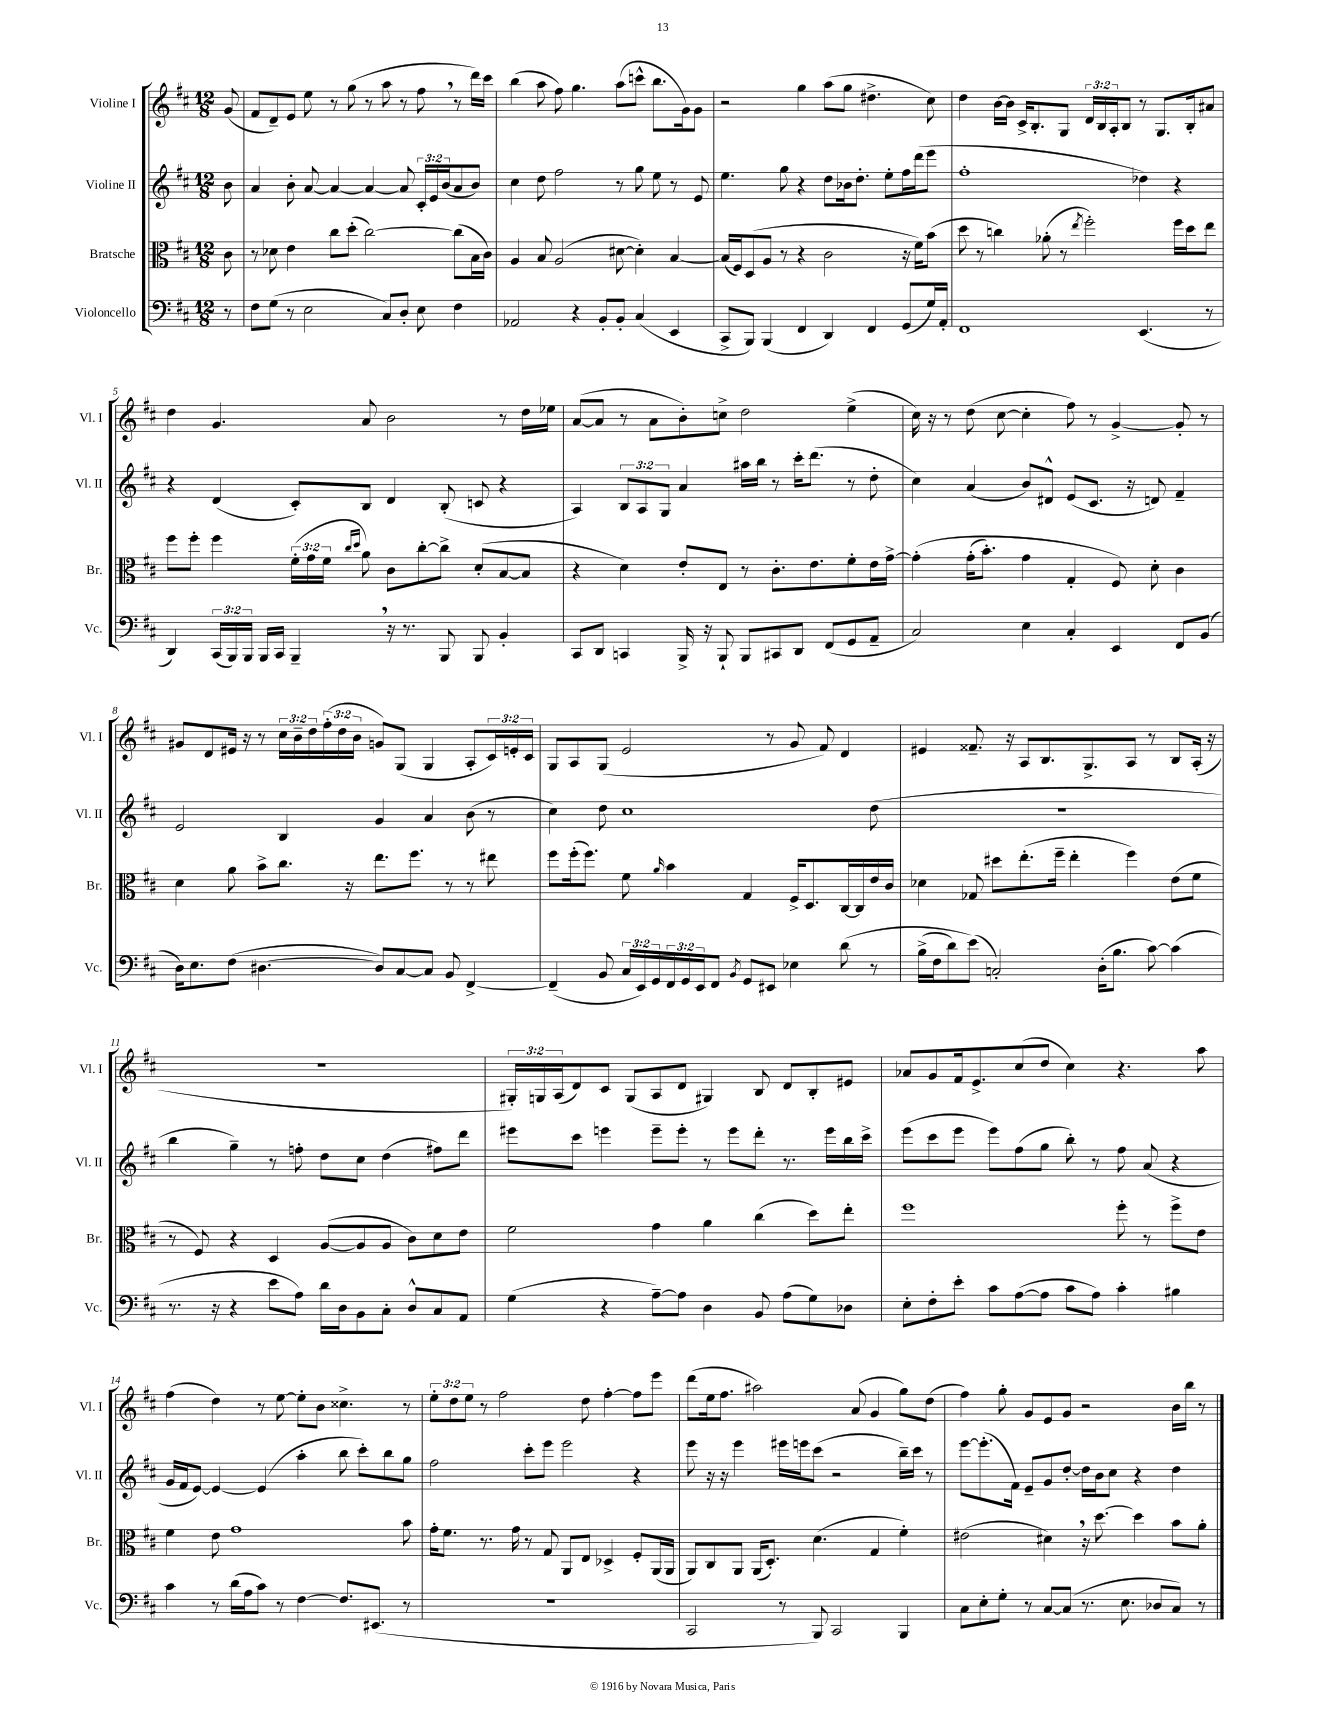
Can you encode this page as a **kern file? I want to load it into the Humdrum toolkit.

**kern	**kern	**kern	**kern
*staff4	*staff3	*staff2	*staff1
*clefF4	*clefC3	*clefG2	*clefG2
*k[f#c#]	*k[f#c#]	*k[f#c#]	*k[f#c#]
*M12/8	*M12/8	*M12/8	*M12/8
8r	8c#\	8b\	(8g/
=	=	=	=
8F#\L	8r	4a/	8f#/L
(8G\J	8d-\	.	8d~/)
8r	4e\	8b'\	8e/J
2E\	.	[8a/	8ee\
.	8cc#\L	4a/_	8r
.	(8dd'\J	.	(8gg\
.	[2cc#\)	4a/_	8r
8C#/L)	.	.	8aa\
8D'/J	.	8a/]	8r
8E\	.	24c#'/LL	8ff#\
.	.	24e/	.
.	.	(24b/J	.
4F#\	(8cc#\]L	8a/	8r
.	16B\L	8b/J)	16ddd\LL)
.	16c#\JJ)	.	16ccc#\JJ
=	=	=	=
2AA-/	4A/	4cc#\	(4bb\
.	8B/	8dd\	8aa\
.	(2A/	2ff#\	8ff#\)
4r	.	.	4.gg\
8BB'/L	.	.	.
8BB'/J	[8d#\	8r	(8aa\L
(4C#/	4d#'\])	8gg\	8ccc^^\J
.	.	8ee\	8.bb\L
4EE/	[4B/	8r	.
.	.	.	16g\k)
.	.	8e/	8g\J
=	=	=	=
8CC#^/L	(16B/]LL	4.ee\	2r
.	16F#/J)	.	.
8BBB/J)	(8D/	.	.
(4BBB/	8A/J	.	.
.	8r	8gg\	.
4FF#/	4r	4r	4gg\
4DD/)	2c#\	8dd\L	(8aa\L
.	.	16b-\k	8gg\J
.	.	8.dd'\J	.
4FF#/	.	.	4.dd#^\
.	.	8ee'\L	.
(8GG/L	16r	16ff#\L	.
.	16f#\LK)	(16ddd\J	.
16G/L)	(8b\J	8eee\J	8cc#\)
16AA'/JJ	.	.	.
=	=	=	=
1FF#	8dd\	1ff#'	4dd\
.	8r	.	.
.	4cc\)	.	[16b\LL
.	.	.	16b\]JJ
.	.	.	16c#^/LK
.	.	.	8.B'/
.	(8a-'\	.	.
.	8r	.	8G/J
.	8qee/	.	.
.	2ff#'\)	.	24d/LL
.	.	.	24B/
.	.	.	24A'/J
.	.	.	8B/J
(4.EE/	.	4dd-\)	8r
.	.	.	8.G/L
.	16ff#\LL	4r	.
.	16dd\J	.	16B'/k
8r	8ee\J	.	8a#/J
=	=	=	=
4DD/)	8ff#\L	4r	4dd\
.	8ff#'\J	.	.
(24CC#/LL	4ff#\	(4d/	4.g/
24BBB/)	.	.	.
24BBB/JJ	.	.	.
16BBB/LL	.	.	.
16CC#/JJ	.	.	.
4BBB~/	(24f#'\LL	8c#'/L)	.
.	24g\	.	.
.	24f#\JJ	.	.
.	16qqcc#/LL	.	.
.	16qqdd/JJ	.	.
.	8a\)	8B/J	8a/
16r	8c#\L	4d/	2b\
8.r	.	.	.
.	[8cc#'\	.	.
8BBB/	8cc#^\]J	(8B'/	.
8BBB/	(8d'/L	8c/	.
4BB'/	[8B/	4r	8r
.	8B/]J	.	16dd\LL
.	.	.	16ee-\JJ
=	=	=	=
8CC#/L	4r	4A/)	([8a/L
8DD/J	.	.	8a/]J
4CC/	4d\)	12B/L	8r
.	.	12A/	.
.	.	.	8a\L
.	.	12G/J	.
16BBB^/	8e'/L	4a/	8b'\)
16r	.	.	.
8BBB`/	8E/J	.	8cc^\J
8BBB/L	8r	16aa#\LL	2dd\
.	.	16bb\JJ	.
8CC#/	8.c#'\L	8r	.
8DD/J	.	16ccc#'\LK	.
.	8.e\	(8.ddd\J	.
(8FF#/L	.	.	.
8GG/	8f#'\	8r	(4ee^\
8AA~/J	16e\L	8dd'\	.
.	[16g^\JJ	.	.
=	=	=	=
2C#/)	&(4g'\]	4cc#\)	16cc#\)
.	.	.	16r
.	.	.	8r
.	(16g'\LK	(4a/	(8dd\
.	8.b'\J)	.	.
.	.	.	[8cc#\
4E\	4g\	8b/L)	4cc#'\]
.	.	8d#^^/J	.
4C#'/	4G'/	(8e/L	8ff#\)
.	.	8.c#/J	8r
4EE/	8F#/&)	.	[4g^/
.	.	16r	.
.	8d'\	8d/)	.
8FF#/L	4c#\	4f#~/	8g'/]
(8BB/J	.	.	8r
=	=	=	=
16D\LK)	4d\	2e/	8g#/L
8.E\	.	.	.
.	.	.	8d/
(8F#\J	8a\	.	16e#/Jk
.	.	.	16r
[4.D#\	8b^\L	.	8r
.	8.cc#\J	4B/	24cc#\LL
.	.	.	24b~\
.	.	.	24dd\
.	.	.	(24ff#'\
.	.	.	24dd\
.	16r	.	.
.	.	.	24b\JJ
8D#/]L)	8.ee\L	4g/	8g/L)
[8C#/	.	.	(8G/J
.	8.ff#\J	.	.
8C#/]J	.	4a/	4G/
8BB/	8r	.	.
[4FF#^/	8r	(8b\	8A'/L
.	8ee#\	8r	24c#/L)
.	.	.	24e'/
.	.	.	24c#/JJ
=	=	=	=
(4FF#~/]	8ff#\L	4cc#\)	8G/L
.	(16ff#'\k	.	8A/
.	8.ff#\J)	.	.
8BB/	.	8dd\	(8G/J
24C#/LL	8f#\	1cc#	2e/
24EE/)	.	.	.
24GG/	.	.	.
.	16qqa/	.	.
24FF#/	4b\	.	.
24GG/	.	.	.
24EE/J	.	.	.
8FF#/J	.	.	.
8qBB/	.	.	.
8GG/L	4G/	.	.
8EE#/J	.	.	8r
4E-\	16F#^/LK	.	8g/
.	8.D/	.	.
.	.	.	8f#/)
&(8d\	[16C#/L	.	4d/
.	16C#/]	.	.
8r	16e/	(8dd\	.
.	16c#/JJ	.	.
=	=	=	=
(16B^\LL	4d-\	1.r	4e#/
16F#\J	.	.	.
8d\)	.	.	.
(8e\J&)	8G-/	.	8.f##~/
2C'/)	8dd#\L	.	.
.	.	.	16r
.	(8.ee'\	.	8A/L
.	.	.	8.B/
.	16ff#~\Jk	.	.
.	4ee'\	.	.
.	.	.	8.G^/
(16D'\LK	.	.	.
8.B\J	.	.	.
.	4ff#\)	.	8A/J
[8c#\)	.	.	8r
(4c#\]	(8e\L	.	8B/L
.	8f#\J	.	(16A'/Jk
.	.	.	16r
=	=	=	=
8.r	8r	4bb\	1.r
.	8F#/)	.	.
16r	.	.	.
4r	4r	4gg~\)	.
8e\L	4D/	8r	.
8A\J)	.	8ff'\	.
16d\LL	([8A/L	8dd\L	.
16D\J	.	.	.
8BB\	8A/]	8cc#\J	.
8C#'\J	8A/J	(4dd\	.
8D^^/L	8c#\L)	.	.
8C#/	8d\	8ff#\L)	.
8AA/J	8e\J	8ddd\J	.
=	=	=	=
(4G\	2f#\	8eee#\L	24G#'/LL)
.	.	.	24G/
.	.	.	(24A/J
.	.	8ccc#\J	8d/)
4r	.	4eee\	8c#/J
.	.	.	(8G/L
[8A~\L)	4g\	8eee~\L	8A/
8A\]J	.	8eee'\J	8d/J
4D\	4a\	8r	4G#/)
.	.	8eee\L	.
8BB/	(4cc#\	8ddd'\J	8B/
(8A\L	.	8.r	8d/L
8G\)	8dd\L)	.	8B'/
.	.	16eee\LL	.
8D-\J	8ee'\J	16bb\	8e#/J
.	.	16ccc#^\JJ	.
=	=	=	=
8E'\L	1ff#	(8eee\L	8a-/L
8F#'\	.	8ccc#\	8g/
8e'\J	.	8eee\J	16f#/k
.	.	.	8.e^/
8c#\L	.	8eee\L)	.
([8A\	.	(8ff#\	(8cc#/
8A\]J	.	8gg\J	8dd/J
8c#\L	.	8bb'\)	4cc#\)
8A\J)	.	8r	.
4c#'\	8ff#'\	8ff#\	4.r
.	8r	(8a/	.
4B#\	8ff#^\L	4r	.
.	8e\J	.	8aa\
=	=	=	=
4c#\	4f#\	16g/LL	(4ff#\
.	.	16f#/J	.
.	.	[8e/J)	.
8r	8e\	4e/_	4dd\)
(16d\LL	1g	.	.
16A\J	.	.	.
8c#\J)	.	(4e/]	8r
8r	.	.	[8ee\
[4F#\	.	4aa'\	8ee'\]L
.	.	.	8b\J
8.F#/]L	.	8bb\	4.cc##^\
.	.	8ccc#'\L)	.
(8.EE#/J	.	.	.
.	.	8bb\	.
8r	8b\	8gg\J	8r
=	=	=	=
1.r	16g'\LK	2ff#\	12ee'\L
.	8.f#\J	.	.
.	.	.	12dd\
.	.	.	12ee\J
.	8.r	.	8r
.	.	.	2ff#\
.	16g\	.	.
.	8r	8ccc#'\L	.
.	8G/	8eee\J	.
.	8AA/L	2eee\	.
.	8E/J	.	8dd\
.	4D-^/	.	[4ff#'\
.	8F#'/L	4r	8ff#\]L
.	(16AA/L	.	8eee\J
.	16AA/JJ	.	.
=	=	=	=
2CC#/	8AA/L)	8eee\	(8ddd\L
.	8C#/	16r	16ee\k
.	.	16r	8.ff#\J
.	8AA/J	4eee\	.
.	(16AA/LK	.	2aa#\)
.	8.D'/J)	.	.
8r	.	16eee#\LL	.
.	.	16eee\J	.
8BBB/)	(4.d\	(8ccc#\J	.
2CC#/	.	2r	.
.	.	.	(8a/
.	4G/	.	4g/
4BBB/	4f#'\)	16bb~\LL)	8gg\L)
.	.	16ccc#\JJ	.
.	.	8r	(8dd\J
=	=	=	=
8C#\L	(2e#\	[8eee\L	4ff#\)
8E'\	.	(8.eee'\]	.
8G'\J	.	.	8gg'\
.	.	16f#\Jk)	.
8r	.	8e~/L	8g/L
[8C#/L	4d#\)	8g/	8e/
(8C#/]J	.	[8dd'/J	8g/J
8.r	16r	16dd\]LL	2r
.	[8.dd\	16b\J	.
.	.	8cc#\J	.
8.E\	.	.	.
.	4dd\]	4r	.
8D-/L	.	.	.
8C#/J)	8b\L	4dd\	16b\LL
.	.	.	16bb\JJ
8r	8a'\J	.	8r
==	==	==	==
*-	*-	*-	*-
